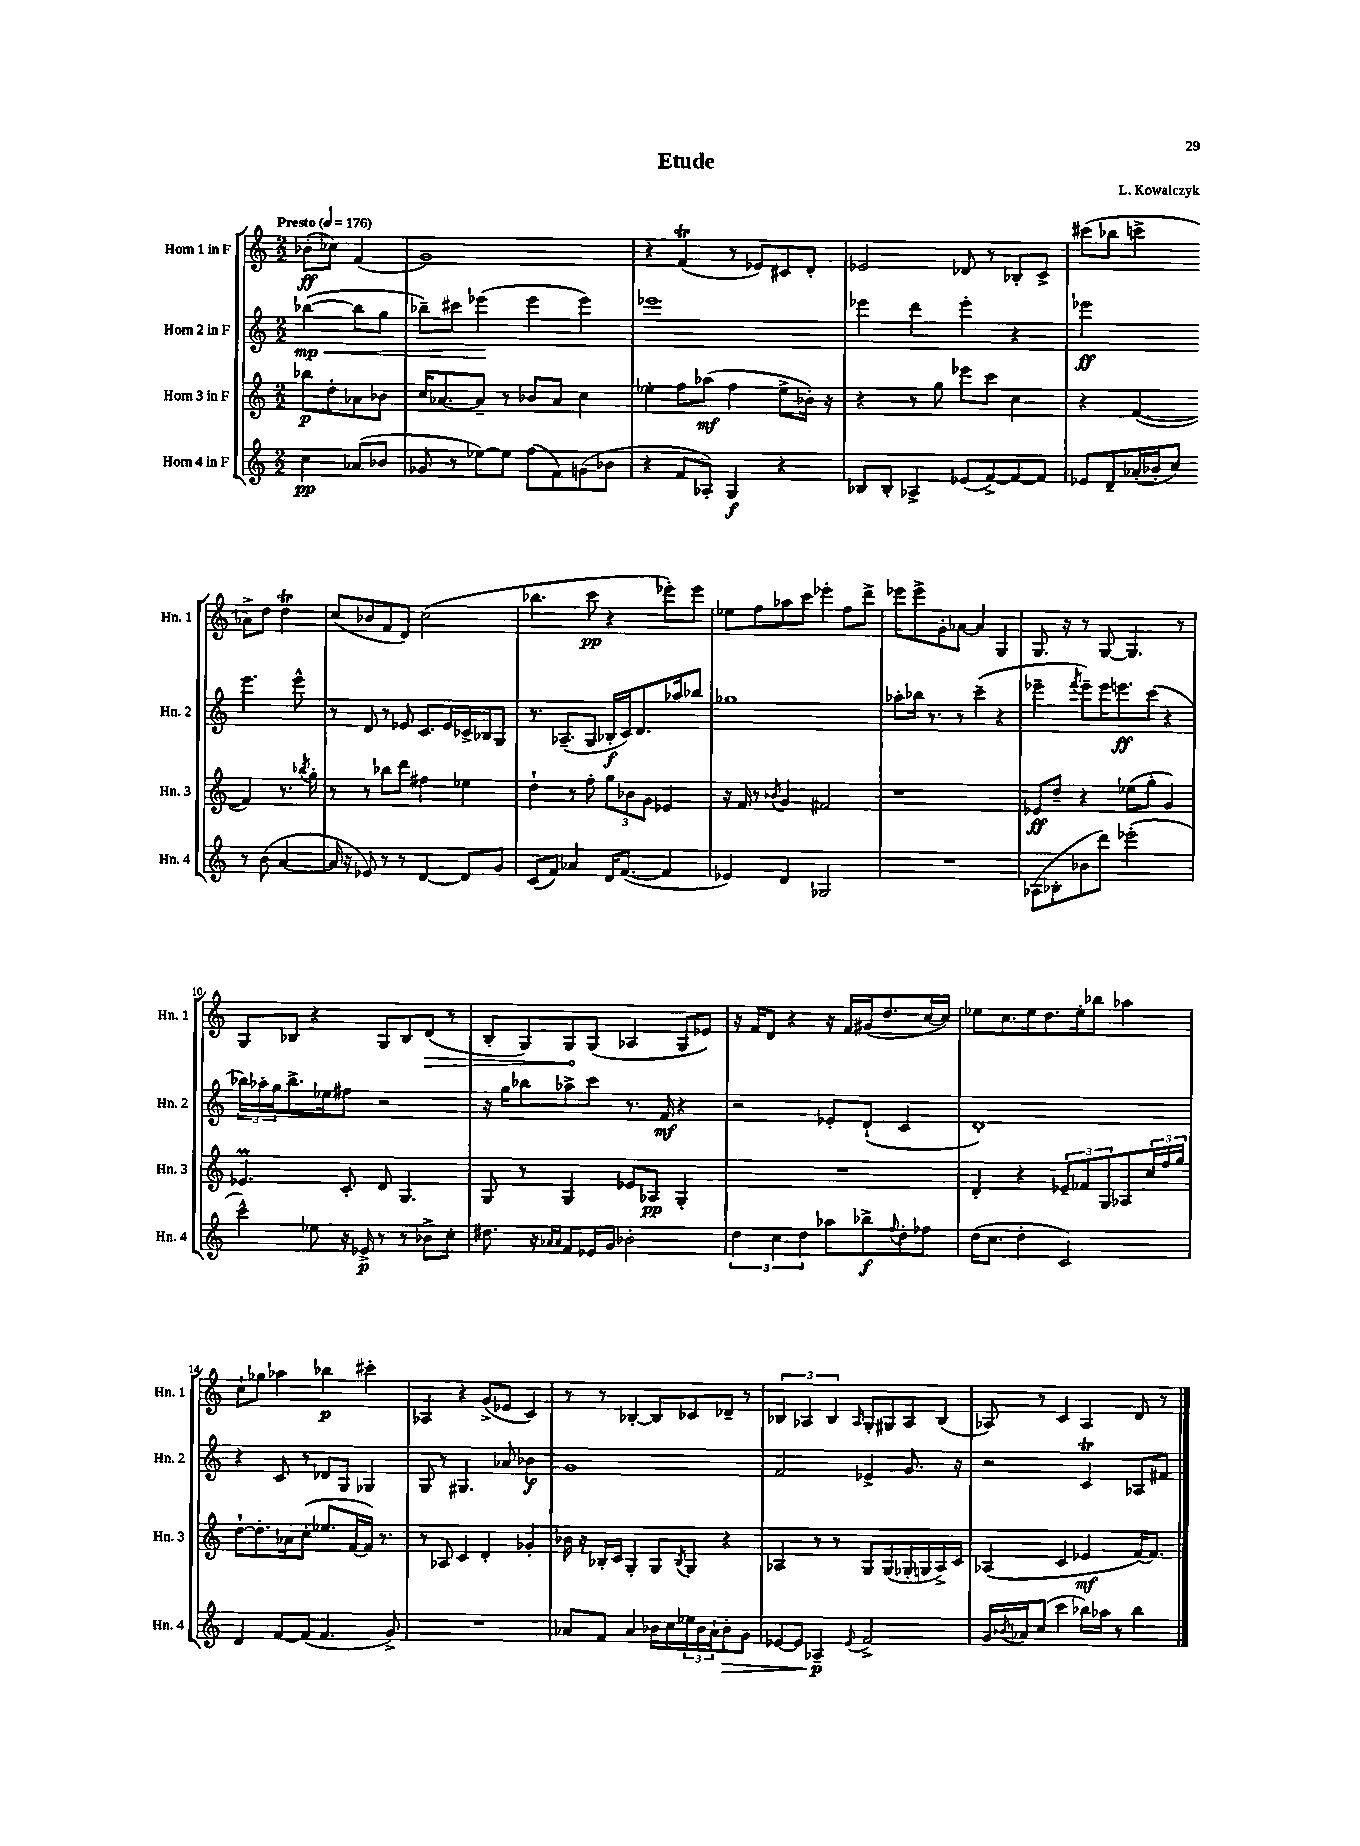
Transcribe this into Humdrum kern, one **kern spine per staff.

**kern	**dynam	**kern	**dynam	**kern	**dynam	**kern	**dynam
*part4	*part4	*part3	*part3	*part2	*part2	*part1	*part1
*staff4	*staff4	*staff3	*staff3	*staff2	*staff2	*staff1	*staff1
*I"Horn 4 in F	*	*I"Horn 3 in F	*	*I"Horn 2 in F	*	*I"Horn 1 in F	*
*I'Hn. 4	*	*I'Hn. 3	*	*I'Hn. 2	*	*I'Hn. 1	*
*clefG2	*	*clefG2	*	*clefG2	*	*clefG2	*
*k[]	*	*k[]	*	*k[]	*	*k[]	*
*M2/2	*	*M2/2	*	*M2/2	*	*M2/2	*
*MM176	*	*MM176	*	*MM176	*	*MM176	*
=	=	=	=	=	=	=	=
!	!	!	!	!	!	!LO:TX:a:B:t=Presto	!
!	!	!	!	!	!LO:HP:b	!	!
4cc\	pp	8bb-X\L	p	([4bb-X\	< mp	(8b-X'\L	ff
.	.	8dd'\	.	.	.	8cc-X\J)	.
(8a-X/L	.	8a-X\	.	8bb-\L]	.	(4f/	.
8b-X/J	.	8b-X\J	.	8gg\J	.	.	.
=1	=1	=1	=1	=1	=1	=1	=1
8g-X/	.	16cc/KL	.	8bb-X~\L)	.	1g)	.
.	.	[8.a-X/	.	.	.	.	.
8r	.	.	.	8ccc#X\J	.	.	.
[8ee-X\L)	.	8a-~/J]	.	(4eee-X\	.	.	.
8ee-\J]	.	8r	.	.	.	.	.
(8ff\L	.	8b-X/L	.	4eee-\	[	.	.
8f\)	.	8a-/J	.	.	.	.	.
(8gn\	.	4cc\	.	4eee-\)	.	.	.
8b-X\J	.	.	.	.	.	.	.
=2	=2	=2	=2	=2	=2	=2	=2
4r	.	4ee-X'\	.	1eee-X	.	4r	.
8f/L	.	8ff\L	.	.	.	(4fT/	.
8A-X'/J)	.	(8aa-X\J	mf	.	.	.	.
4G/	f	4ff\	.	.	.	8r	.
.	.	.	.	.	.	8e-X/L)	.
4r	.	8ee-^\L	.	.	.	8c#X/	.
.	.	16b-X'\Jk)	.	.	.	8d'/J	.
.	.	16r	.	.	.	.	.
=3	=3	=3	=3	=3	=3	=3	=3
8B-X/L	.	4r	.	4eee-X\	.	2e-X/	.
8B-'/J	.	.	.	.	.	.	.
4A-X^/	.	8r	.	4ddd\	.	.	.
.	.	8gg\	.	.	.	.	.
(8e-X/L	.	8eee-X\L	.	4eee-'\	.	8d-X/	.
[8f^/)	.	8ccc\J	.	.	.	8r	.
8f/_	.	4cc\	.	4r	.	8B-X'/L	.
8f/J]	.	.	.	.	.	8c^/J	.
=4	=4	=4	=4	=4	=4	=4	=4
8e-X/L	.	4r	.	2eee-X\	ff	(8ccc#X\L	.
8d~/	.	.	.	.	.	8bb-X\J	.
(16a-X'/L	.	([4f/	.	.	.	4cccn^\	.
16b-X'/J	.	.	.	.	.	.	.
8cc/J)	.	.	.	.	.	.	.
8r	.	4f/])	.	4.eee-\	.	8a-X^\L)	.
(8b-\	.	.	.	.	.	8dd\J	.
[4a-/	.	8.r	.	.	.	4ddT\	.
.	.	.	.	8eee-^^\	.	.	.
.	.	8qbb-X/	.	.	.	.	.
.	.	16gg'\	.	.	.	.	.
!!LO:LB:g=z
=5	=5	=5	=5	=5	=5	=5	=5
16a-X/]	.	8r	.	8r	.	(8cc/L	.
16r	.	.	.	.	.	.	.
8e-X/)	.	8r	.	8d/	.	8b-X/	.
8r	.	8bb-X\L	.	8r	.	8f/	.
8r	.	8ddd\J	.	8e-X/	.	8d/J)	.
[4d/	.	4ff#X\	.	8.c/L	.	(2cc\	.
.	.	.	.	16e-/L	.	.	.
8d/L]	.	4ee-X\	.	16c-X^/	.	.	.
.	.	.	.	16B-X/J	.	.	.
8g/J	.	.	.	8G/J	.	.	.
=6	=6	=6	=6	=6	=6	=6	=6
(8c/L	.	4dd`\	.	8.r	.	4.bb-X\	.
8f/J)	.	.	.	.	.	.	.
.	.	.	.	(8.A-X~/L	.	.	.
4a-X/	.	8r	.	.	.	.	.
.	.	8ff'\	.	8G/J	.	8ccc\	pp
16d/KL	.	12gg\L	.	16B-X'/LL	f	4r	.
([8.f/J	.	.	.	16c/J)	.	.	.
.	.	12b-X\	.	.	.	.	.
.	.	.	.	8.d/	.	.	.
.	.	12g\J	.	.	.	.	.
4f/]	.	4e-X/	.	.	.	8eee-X'\L)	.
.	.	.	.	16aa-X/k	.	.	.
.	.	.	.	8bb-X/J	.	8eee-\J	.
=7	=7	=7	=7	=7	=7	=7	=7
4e-X/)	.	16r	.	1gg-X	.	8ee-X\L	.
.	.	16f/	.	.	.	.	.
.	.	8r	.	.	.	8ff\	.
.	.	8qb-X/	.	.	.	.	.
4d/	.	4g/	.	.	.	8aa-X\	.
.	.	.	.	.	.	8ccc\J	.
2G-X/	.	2f#X/	.	.	.	4eee-X'\	.
.	.	.	.	.	.	8ff\L	.
.	.	.	.	.	.	8ddd^\J	.
=8	=8	=8	=8	=8	=8	=8	=8
1r	.	1r	.	8aa-X'\L	.	8eee-X\L	.
.	.	.	.	16bb-X\Jk	.	8eee-^\	.
.	.	.	.	8.r	.	.	.
.	.	.	.	.	.	8g'\	.
.	.	.	.	8r	.	[8a-X\J	.
.	.	.	.	(4ccc~\	.	4a-/]	.
.	.	.	.	4r	.	4G/	.
=9	=9	=9	=9	=9	=9	=9	=9
(8A-X\L	.	8e-X/L	ff	4eee-X~\	.	8.G/	.
8B-X'\	.	8dd~/J	.	.	.	.	.
.	.	.	.	.	.	16r	.
.	.	.	.	8qfff/	.	.	.
8b-X\	.	4r	.	8eee-~\L)	.	8r	.
8ddd\J)	.	.	.	16eee-\K	.	[8G/	.
.	.	.	.	8.eeen\	ff	.	.
(2eee-X'\	.	(8ee-X\L	.	.	.	4.G/]	.
.	.	8gg'\J	.	(8ccc\J	.	.	.
.	.	4g/)	.	4r	.	.	.
.	.	.	.	.	.	8r	.
!!LO:LB:g=z
=10	=10	=10	=10	=10	=10	=10	=10
4ccc^^\)	.	4.e-XM/	.	24bb-X\LL)	.	8G/L	.
.	.	.	.	24aa-X'\	.	.	.
.	.	.	.	24gg\J	.	.	.
.	.	.	.	8.bb-^\	.	8B-X/J	.
8ee-X\	.	.	.	.	.	4r	.
.	.	.	.	16ee-X\k	.	.	.
16r	.	8c'/	.	8ff#X\J	.	.	.
16e-X^/	p	.	.	.	.	.	.
8r	.	8d/	.	2r	.	8G/L	.
8r	.	4.G/	.	.	.	8B-/	.
!	!	!	!	!	!	!	!LO:HP:b
8b-X^\L	.	.	.	.	.	(8d/J	>
8cc'\J	.	.	.	.	.	8r	.
=11	=11	=11	=11	=11	=11	=11	=11
8.dd#X\	.	8G/	.	16r	.	8B'/L	.
.	.	.	.	16gg\KL	.	.	.
.	.	8r	.	8bb-X\	.	8G/)	.
16r	.	.	.	.	.	.	.
16qqa-X/LL	.	.	.	.	.	.	.
16qqa-/JJ	.	.	.	.	.	.	.
8f/L	.	4G/	.	8aa-X^\	.	8G/	.
16e-X/L	.	.	.	8ccc\J	.	(8G/J	]
16g/JJ	.	.	.	.	.	.	.
2b-X'\	.	8e-X/L	.	8.r	.	4A-X/	.
.	.	8A-X/J	pp	.	.	.	.
.	.	.	.	16f/	mf	.	.
.	.	4G'/	.	4r	.	8G/L	.
.	.	.	.	.	.	8e-X/J)	.
=12	=12	=12	=12	=12	=12	=12	=12
6dd\	.	1r	.	2r	.	16r	.
.	.	.	.	.	.	16f/KL	.
.	.	.	.	.	.	8d/J	.
6cc\	.	.	.	.	.	.	.
.	.	.	.	.	.	4r	.
6dd\	.	.	.	.	.	.	.
8aa-X\L	.	.	.	8e-X'/L	.	16r	.
.	.	.	.	.	.	16f/LL	.
8bb-X^\	f	.	.	(8d`/J	.	(16g#X/J	.
.	.	.	.	.	.	8.dd/	.
8qqff/	.	.	.	.	.	.	.
8dd'\	.	.	.	4c/	.	.	.
8ff-X\J	.	.	.	.	.	[16cc/L	.
.	.	.	.	.	.	16cc/JJ])	.
=13	=13	=13	=13	=13	=13	=13	=13
(16dd\KL	.	4d'/	.	1d')	.	8ee-X\L	.
8.cc\J	.	.	.	.	.	.	.
.	.	.	.	.	.	8.cc\	.
4dd'\	.	4r	.	.	.	.	.
.	.	.	.	.	.	16ee-\k	.
.	.	.	.	.	.	8.dd\	.
2c/)	.	12e-X~/L	.	.	.	.	.
.	.	.	.	.	.	16ee-'\k	.
.	.	12f-X/	.	.	.	.	.
.	.	.	.	.	.	8bb-X\J	.
.	.	12G/	.	.	.	.	.
.	.	8A-X/	.	.	.	4aa-X\	.
.	.	24cc/L	.	.	.	.	.
.	.	24ff/	.	.	.	.	.
.	.	24gg/JJ	.	.	.	.	.
!!LO:LB:g=z
=14	=14	=14	=14	=14	=14	=14	=14
4d/	.	[8dd`\L	.	4r	.	8cc`\L	.
.	.	8.dd'\]	.	.	.	8gg-X\J	.
[8f/L	.	.	.	8c/	.	4aa-X\	.
.	.	16a-X\k	.	.	.	.	.
(8f/J]	.	(8cc'\J	.	8r	.	.	.
4.f/	.	8.ee-X/L	.	8d-X/L	.	4bb-X\	p
.	.	.	.	8G/J	.	.	.
.	.	[16f/L	.	.	.	.	.
.	.	16f/JJ])	.	4G-X/	.	4ccc#X'\	.
.	.	8.r	.	.	.	.	.
8g^/)	.	.	.	.	.	.	.
=15	=15	=15	=15	=15	=15	=15	=15
1r	.	8r	.	8G/	.	4A-X/	.
.	.	8A-X/	.	8r	.	.	.
.	.	4c/	.	4.G#X/	.	4r	.
.	.	4d'/	.	.	.	(8g^/L	.
.	.	.	.	8a-X/	.	8e-X/J	.
.	.	4g-X'/	.	4b-X\	f	4c/)	.
=16	=16	=16	=16	=16	=16	=16	=16
8a-X/L	.	16b-X\	.	1g	.	8r	.
.	.	16r	.	.	.	.	.
8f/J	.	16B-X'/LL	.	.	.	8r	.
.	.	16c/JJ	.	.	.	.	.
4a-/	.	4G'/	.	.	.	[4B-X'/	.
16b-X\LL	.	8G/L	.	.	.	8B-/L]	.
16cc\	.	.	.	.	.	.	.
.	.	8qB-/	.	.	.	.	.
24ee-X\	.	8G/J	.	.	.	8c-X/	.
24b-\	.	.	.	.	.	.	.
24a-`\J	.	.	.	.	.	.	.
!	!LO:HP:b	!	!	!	!	!	!
8b-'\	>	4r	.	.	.	8d-X~/J	.
8g\J	.	.	.	.	.	8r	.
=17	=17	=17	=17	=17	=17	=17	=17
[8e-X/L	.	4A-X/	.	2f/	.	6B-X/	.
8e-/J]	.	.	.	.	.	.	.
.	.	.	.	.	.	6A-X/	.
4A-X~/	p	8r	.	.	.	.	.
.	.	.	.	.	.	6B-/	.
.	.	8r	.	.	.	.	.
8qqe-/	.	.	.	.	.	16qqA-/	.
2f^/	]	8G/L	.	4e-X^/	.	8G'/L	.
.	.	(8G/	.	.	.	8G#X/	.
.	.	16G-X'/L	.	8.g/	.	8A-/	.
.	.	16Gn/	.	.	.	.	.
.	.	16A-^/)	.	.	.	(8B-/J	.
.	.	16c/JJ	.	16r	.	.	.
=18	=18	=18	=18	=18	=18	=18	=18
16g/LL	.	(4A-X/	.	2r	.	8A-X/)	.
8qb-X/	.	.	.	.	.	.	.
16a-X/J	.	.	.	.	.	.	.
(8cc/J	.	.	.	.	.	8r	.
4ccc\	.	4c/	.	.	.	4c/	.
16bb-X\LL)	.	4e-X/	mf	4cT/	.	4A-/	.
16aa-X\JJ	.	.	.	.	.	.	.
8r	.	.	.	.	.	.	.
4bb-\	.	[16f/KL)	.	8A-X/L	.	8d/	.
.	.	8.f/J]	.	.	.	.	.
.	.	.	.	8f#X/J	.	8r	.
==	==	==	==	==	==	==	==
*-	*-	*-	*-	*-	*-	*-	*-
